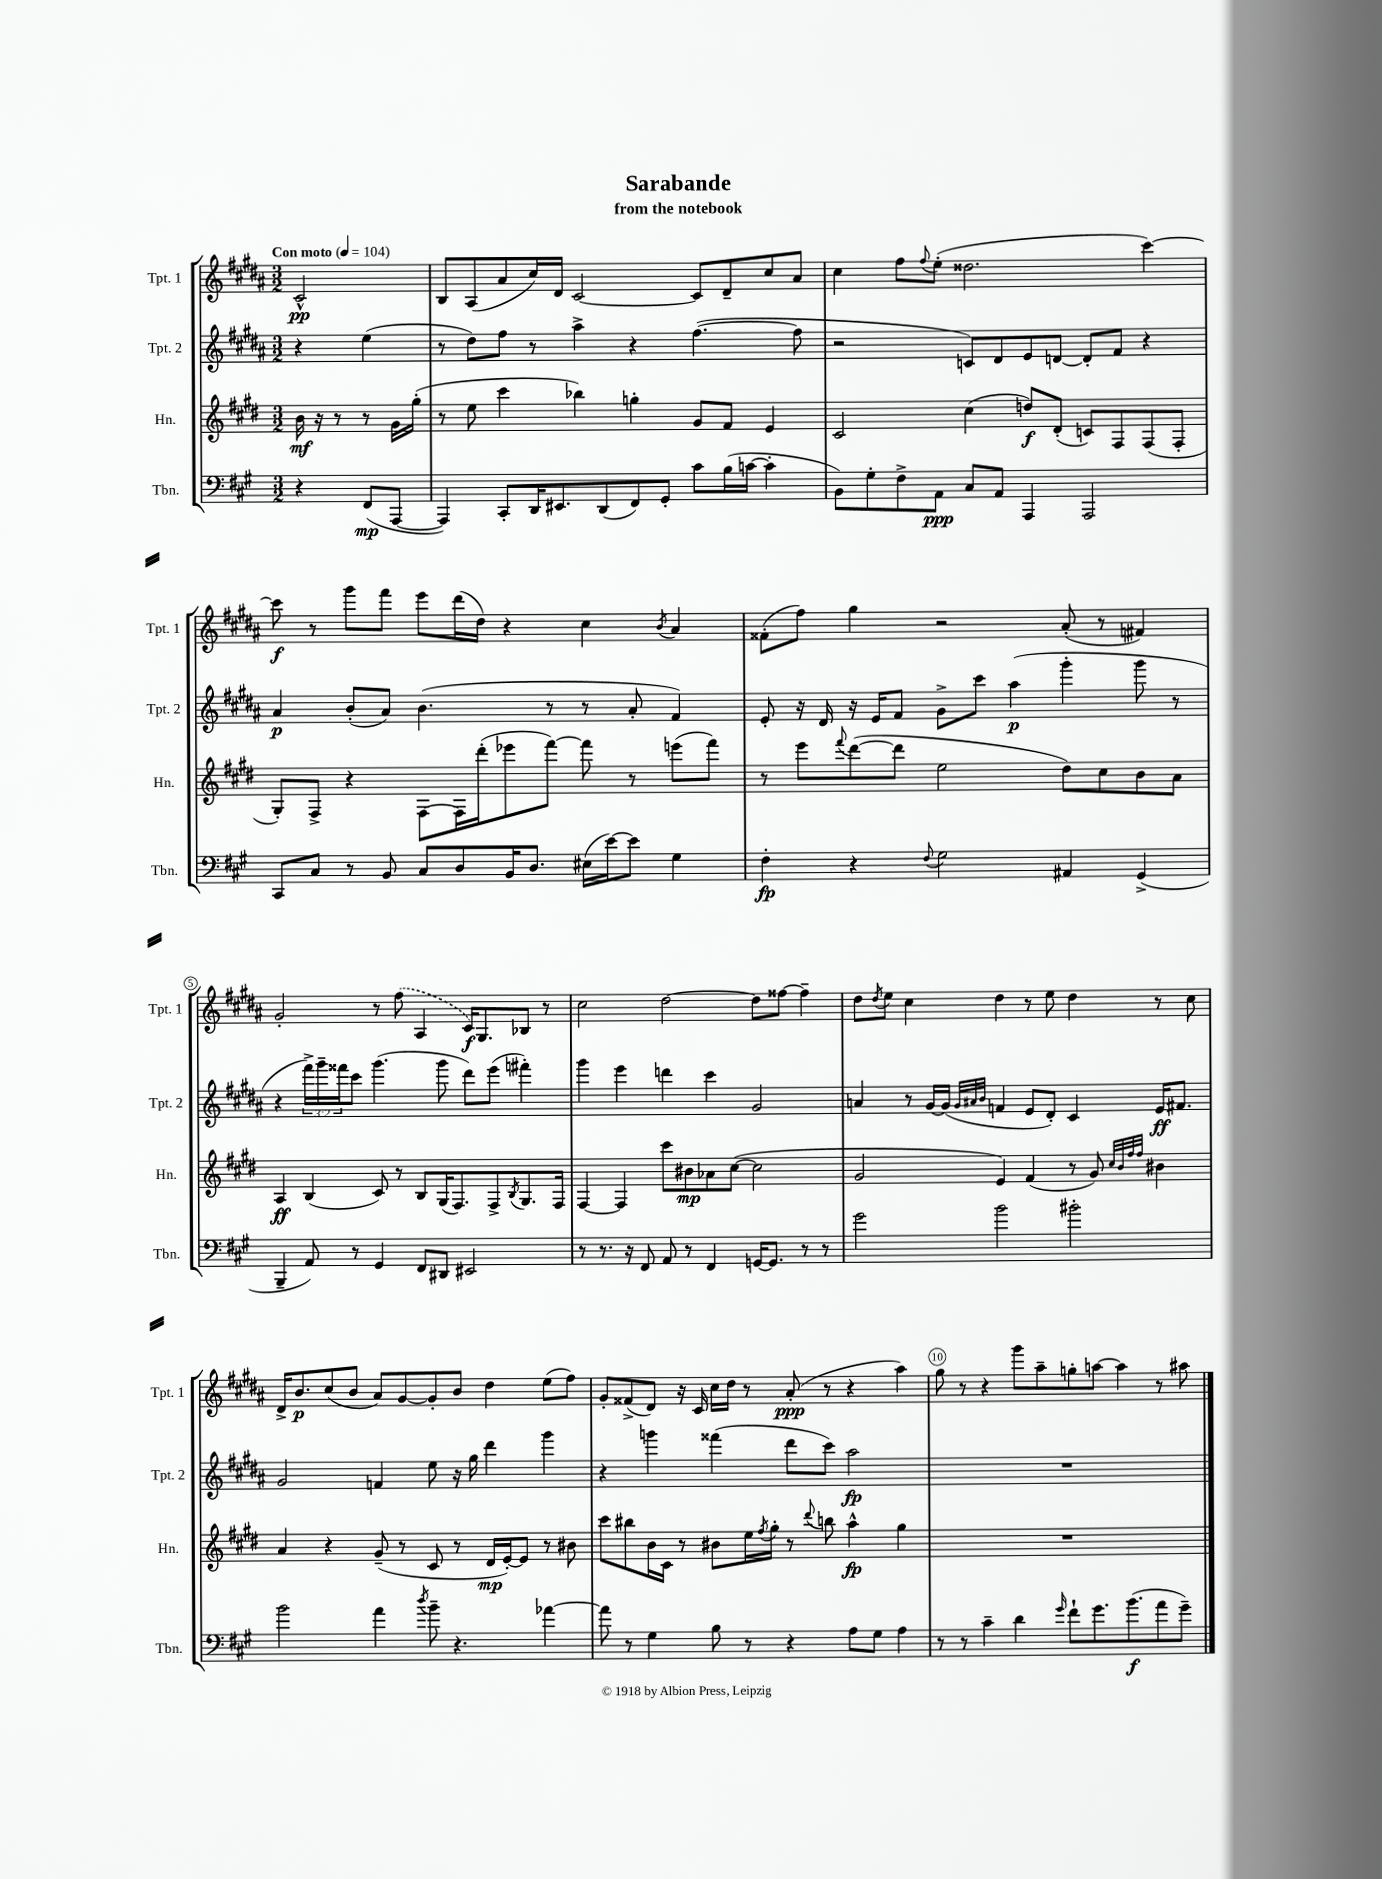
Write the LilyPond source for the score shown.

\header { title = "Sarabande" subtitle = "from the notebook" }
<<
\new StaffGroup <<
\new Staff = "s0" \with { instrumentName = "Tpt. 1" shortInstrumentName = "Tpt. 1" } {
    \clef treble \key b \major \numericTimeSignature \time 3/2 \partial 2 \tempo "Con moto" 4 = 104
    cis'2-^\pp |
    b8 ais8( ais'8 cis''16) dis'16 cis'2~ cis'8 dis'8-- cis''8 ais'8 |
    cis''4 fis''8 \appoggiatura { fis''8 } e''8-.( disis''2. cis'''4~) |
    cis'''8\f r8 gis'''8 fis'''8 e'''8 dis'''16( dis''16) r4 cis''4 \acciaccatura { b'8 } ais'4 |
    fisis'8-.( fis''8) gis''4 r2 ais'8-.( r8 fis'4) |
    gis'2-. r8 \once \slurDashed fis''8( ais4 cis'16\f) gis8. bes8 r8 |
    cis''2 dis''2~ dis''8 fisis''8~ fisis''4-- |
    dis''8 \acciaccatura { dis''8 } e''8 cis''4 dis''4 r8 e''8 dis''4 r8 cis''8 |
    dis'16-> b'8.\p cis''8( b'8 ais'8) gis'8~ gis'8-. b'8 dis''4 e''8( fis''8) |
    gis'8-. fisis'8->( dis'8) r16 cis'16 cis''16 dis''16 r8 ais'8-.\ppp( r8 r4 ais''4) |
    gis''8 r8 r4 gis'''8 ais''8-- g''8-. a''8~ a''4 r8 ais''8 \bar "|." |
}
\new Staff = "s1" \with { instrumentName = "Tpt. 2" shortInstrumentName = "Tpt. 2" } {
    \clef treble \key b \major \numericTimeSignature \time 3/2 \override Staff.TupletNumber.text = #tuplet-number::calc-fraction-text \partial 2
    r4 e''4( |
    r8 dis''8) fis''8 r8 ais''4-> r4 fis''4.~( fis''8 |
    r2 c'8) dis'8 e'8 d'8~ d'8-. fis'8 r4 |
    ais'4\p b'8-.( ais'8) b'4.( r8 r8 ais'8-. fis'4) |
    e'8-. r16 dis'16 r16 e'16 fis'8 gis'8-> cis'''8 ais''4\p( gis'''4-. gis'''8 r8 |
    r4 \tuplet 3/2 { fis'''16->) gis'''16-- fisis'''16 } cis'''8 gis'''4.( gis'''8 dis'''8) e'''8( fis'''4-.) |
    gis'''4 e'''4 d'''4 cis'''4 gis'2 |
    a'4 r8 gis'16~ gis'16( \grace { gis'32 ais'32 b'32 } f'4 e'8 dis'8-.) cis'4 e'16\ff fis'8. |
    gis'2 f'4 e''8 r16 gis''16 dis'''4 gis'''4 |
    r4 g'''4 fisis'''4( dis'''8 cis'''8) ais''2\fp |
    R1. \bar "|." |
}
\new Staff = "s2" \with { instrumentName = "Hn." shortInstrumentName = "Hn." } {
    \clef treble \key e \major \numericTimeSignature \time 3/2 \partial 2
    b'16\mf r16 r8 r8 gis'16 gis''16-.( |
    r8 e''8 cis'''4 bes''4) g''4-. gis'8 fis'8 e'4 |
    cis'2 cis''4( d''8\f) dis'8-.( c'8) fis8 fis8( fis8-. |
    gis8-.) fis8-> r4 fis8~ fis16 dis'''16-.( ees'''8 fis'''8~) fis'''8 r8 e'''8( fis'''8) |
    r8 e'''8 \appoggiatura { fis'''8 } dis'''8~( dis'''8 e''2 dis''8) cis''8 b'8 a'8 |
    a4\ff b4( cis'8) r8 b8 gis16( fis8.) fis8-> \acciaccatura { b8 } gis8. fis16 |
    fis4~ fis4 cis'''8 bis'8\mp aes'8 cis''8~( cis''2 |
    gis'2 e'4) fis'4( r8 gis'8) \grace { cis''32 b'32 fis''32 fis''32 } bis'4 |
    a'4 r4 gis'8--( r8 cis'8 r8 dis'16\mp e'16~-.) e'8 r8 bis'8 |
    cis'''8 bis''8 b'16 cis'16 r8 bis'8 e''16 \acciaccatura { fis''8 } gis''16-. r8 \appoggiatura { dis'''8 } b''8 a''4-^\fp gis''4 |
    R1. \bar "|." |
}
\new Staff = "s3" \with { instrumentName = "Tbn." shortInstrumentName = "Tbn." } {
    \clef bass \key a \major \numericTimeSignature \time 3/2 \partial 2
    r4 fis,8\mp( a,,8~ |
    a,,4) cis,8-. d,16 eis,8. d,8( fis,8) gis,8-. cis'8 b16( c'16~ c'4-. |
    b,8) gis8-. fis8-> a,8\ppp cis8 a,8 a,,4 a,,2 |
    cis,8 cis8 r8 b,8 cis8 d8 b,16 d8. eis16( e'16~) e'8 gis4 |
    fis4-.\fp r4 \appoggiatura { fis8 } gis2 ais,4 gis,4->( |
    b,,4-- a,8) r8 gis,4 fis,8 dis,8 eis,2 |
    r8 r8. r16 fis,8 a,8 r8 fis,4 g,16~ g,8. r8 r8 |
    gis'2 b'2 bis'2-. |
    b'2 a'4 \acciaccatura { d''8 } b'8-- r4. aes'4~ |
    aes'8 r8 gis4 b8 r8 r4 a8 gis8 a4 |
    r8 r8 cis'4-- d'4 \grace { gis'16 } fis'8-! gis'8. b'8.\f( a'8 gis'8--) \bar "|." |
}
>>
>>
\layout { \context { \Score \override BarNumber.break-visibility = ##(#f #t #t) barNumberVisibility = #(every-nth-bar-number-visible 5) \override BarNumber.stencil = #(make-stencil-circler 0.1 0.3 ly:text-interface::print) } }
